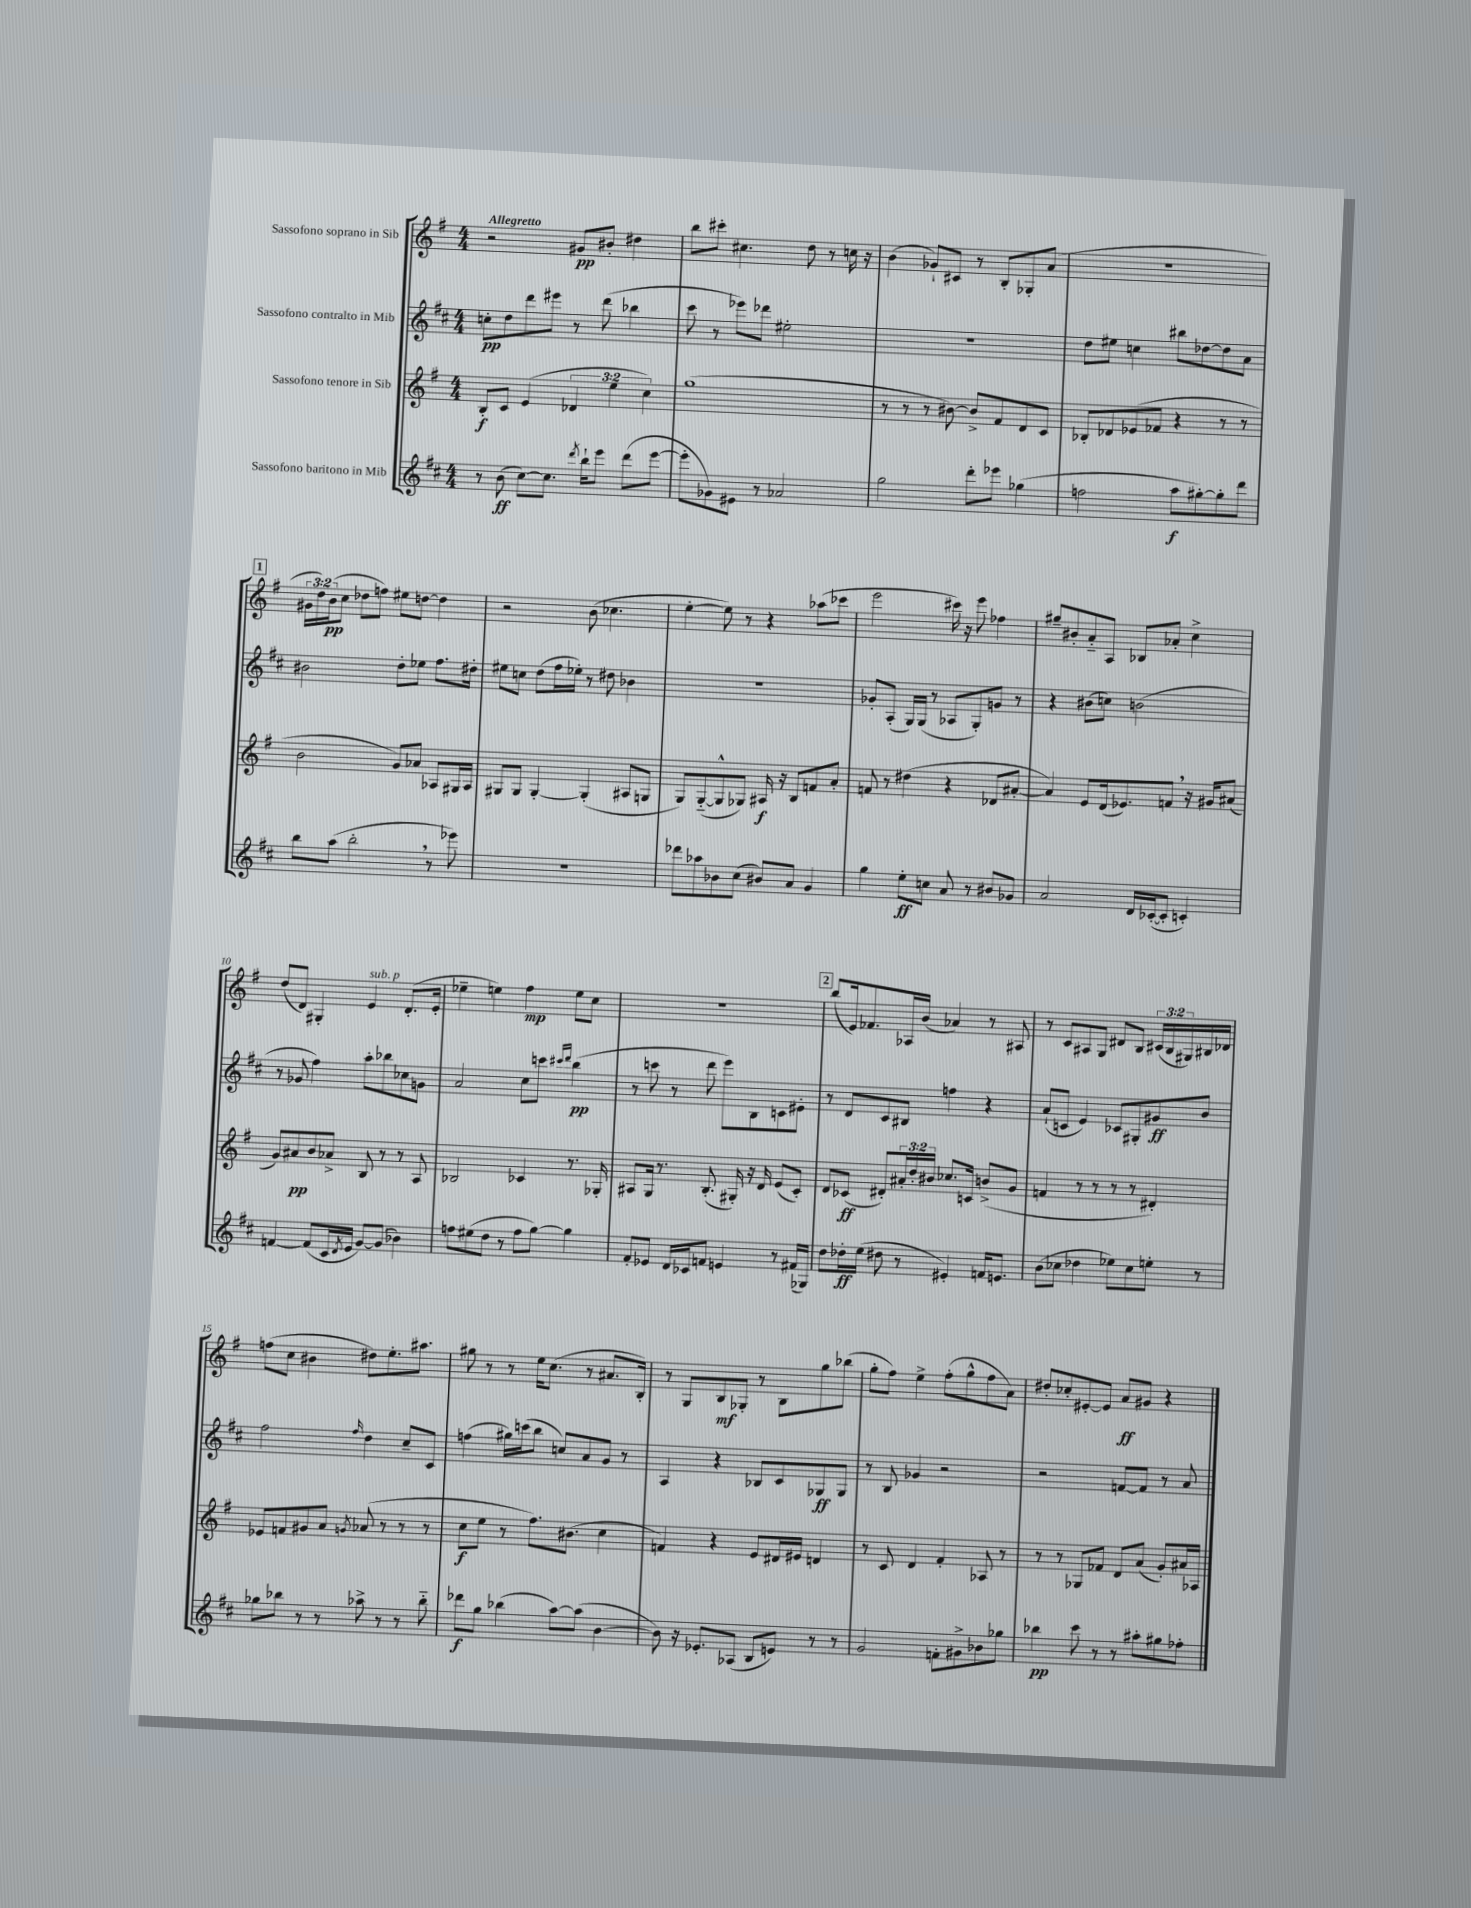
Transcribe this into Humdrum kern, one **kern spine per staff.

**kern	**kern	**kern	**kern
*staff4	*staff3	*staff2	*staff1
*clefG2	*clefG2	*clefG2	*clefG2
*k[f#c#]	*k[f#]	*k[f#c#]	*k[f#]
*M4/4	*M4/4	*M4/4	*M4/4
8r	8B'	8cc'	2r
(8b	8c	8dd	.
[8cc#)	(4e	8ddd	.
8.cc#]	.	8eee#	.
.	6d-	8r	8g#
8qddd	.	.	.
16bb`	.	.	.
8eee	.	(8ddd	8b#'
.	6ee	.	.
(8ddd	.	4bb-	4dd#
.	6cc)	.	.
[8eee	.	.	.
=	=	=	=
8eee']	(1gg	8ccc#	8bb
8g-)	.	8r	8ccc#'
8e#	.	8eee-)	4.cc#
8r	.	8ddd-	.
2a-	.	2ee#'	.
.	.	.	8dd
.	.	.	8r
.	.	.	16cc
.	.	.	16r
=	=	=	=
2gg	8r	1r	(4b
.	8r	.	.
.	8r	.	8g-`)
.	[8b#)	.	8c#
8ddd'	8b#^]	.	8r
8eee-	8f#	.	8B'
(4gg-	8d	.	8G-'
.	8c	.	(8a
=	=	=	=
2ff	8B-'	8dd	1r
.	8d-	8ee#	.
.	(8e-	4cc	.
.	8f-	.	.
8aa	4r	8bb#	.
[8gg#')	.	[8dd-	.
8gg#']	8r	8dd-]	.
8ddd	8r	8a	.
=	=	=	=
8bb	2b	2b#	24g#
.	.	.	24dd)
.	.	.	(24b
(8aa	.	.	8cc
2bb'	.	.	8dd-
.	.	.	8ff)
.	8g)	8dd'	8ee#
.	8a-	8ee-	[8dd
8r	8A-	8.ff#	4dd]
8eee-)	16G#	.	.
.	16A-	16dd#'	.
=	=	=	=
1r	8G#	8ee#	2r
.	8G#	8cc	.
.	[4G#'	(8dd	.
.	.	16ff#	.
.	.	16ee-')	.
.	(4G#']	8r	(8b
.	.	8dd#	4.cc-
.	8A#	4b-	.
.	8G	.	.
=	=	=	=
8ddd-	8G)	1r	[4ee'
8aa-	([8G'~	.	.
8b-	8G^^]	.	8ee])
(8cc#	8G-)	.	8r
8b#)	16A#	.	4r
.	16r	.	.
8a	8B	.	.
4g	8f	.	(8aa-
.	8a'	.	8ccc-
=	=	=	=
4gg	8f	8g-'	2eee
.	8r	(8A'	.
8ee'	(4dd#	16G)	.
.	.	(16G	.
8cc	.	8r	.
8a	4r	8A-	16ccc#)
.	.	.	16r
8r	.	8G')	8eee
8b#	8d-	8g	4ff-
8g-	[8a#'	8r	.
=	=	=	=
2a	4a#])	4r	8gg#~
.	.	.	8b#'
.	8e	(8b#	8a'~
.	(16d	8cc)	8A
.	8.e-)	.	.
16d	.	(2b	8B-
([16c-'	.	.	.
8c-']	8f	.	8a-'
4c')	16r	.	4cc^
.	16g#	.	.
.	(8a#	.	.
=	=	=	=
[4f	8g)	8r	(8dd
.	8a#	8g-	8d)
(8f]	8b	4ff#)	4G#'
16c#	8a-^	.	.
8qd	.	.	.
16e	.	.	.
[8g)	8B	8aa'	4e
(8g]	8r	8bb-	.
4b-)	8r	8cc-	(8.d'
.	8A	8g	.
.	.	.	16e'
=	=	=	=
8ff	2B-	2a	4ee-~
(8ee#	.	.	.
8dd	.	.	4ee)
8r	.	.	.
8ff	4c-	8cc#	4ff#
[8gg)	.	8ccc	.
.	.	16qqccc#	.
.	.	16qqddd	.
4gg]	8.r	(4bb	8ee
.	.	.	8cc
.	16G-'	.	.
=	=	=	=
8f#'	8A#	8r	1r
8e-	16G	8ccc	.
.	8.r	.	.
16d	.	8r	.
16c-	.	.	.
8f	(8.B'	8ddd	.
4e	.	8eee)	.
.	16G#')	.	.
.	16r	8B	.
.	16d	.	.
8r	(8e	8c	.
(16f#	8c')	8e#'	.
16G-)	.	.	.
=	=	=	=
8dd	8d	8r	(8bb
16dd-'	(8c-	8d	16e)
(16ee	.	.	8.f-
8dd#	8d#')	8c#	.
8r	24a#'	8B#	16A-
.	24dd'	.	.
.	.	.	(16b
.	24b#	.	.
4e#')	8.cc-	4ff	4a-)
.	16c	.	.
16f	(8b^	4r	8r
8.e	.	.	.
.	8g	.	8A#
=	=	=	=
(8b	4f	(8a`	8r
8cc-	.	8c	8c
4dd-	8r	4e)	8A#
.	8r	.	8G
8ee-)	8r	8c-	8d#
8cc-	8r	8G#'	8B
8ee'	4d#')	8g#	(24c#
.	.	.	24B
.	.	.	24G#)
8r	.	8b	16B#
.	.	.	16d-
=	=	=	=
8gg-	8e-	2ff#	(8ff
8bb-	8f	.	8cc
8r	8g#	.	4b#
8r	8a	.	.
.	8qg	16qqff#	.
8aa-^	(8a-	4dd	8dd#)
8r	8r	.	8.ee'
8r	8r	8cc#~	.
.	.	.	8.aa#
8bb-'~	8r	8c#	.
=	=	=	=
8ddd-	8cc	(4ff	8gg#
8gg	8ee	.	8r
(4bb-	8r	16gg#)	8r
.	.	(16ccc	.
.	8.ff#)	8bb	16ee
.	.	.	(8.cc
[8aa)	.	8cc)	.
.	(8.b#	.	.
(8aa]	.	8a	8r
[4b	4cc	8g	8.a#
.	.	8r	.
.	.	.	16B')
=	=	=	=
8b])	4f)	4A	8r
16r	.	.	8G
8.e-'	.	.	.
.	4r	4r	8B
(8A-	.	.	8G-'
8B	8e	8B-	8r
8e)	16d#	8c#	8B
.	16e#	.	.
8r	4d	8G-	8gg
8r	.	8G-	(8bb-
=	=	=	=
2g	8r	8r	8gg'
.	8c	8B	8ff#)
.	4d	4g-	4ee^
8f'	4f#'	2r	(8ff#'
8g#^	.	.	8gg^^
8b-	8A-	.	8ff#
8gg-	8r	.	8a)
=	=	=	=
4bb-	8r	2r	8dd#'
.	8r	.	8cc-'
8ccc#	8G-	.	[8e#'
8r	8f-	.	8e#]
8r	8d	[8f	8a
8aa#'	(8a	8f]	8g#
8gg#	8g')	8r	4r
8ff-'	16a#	8a	.
.	16A-	.	.
==	==	==	==
*-	*-	*-	*-
